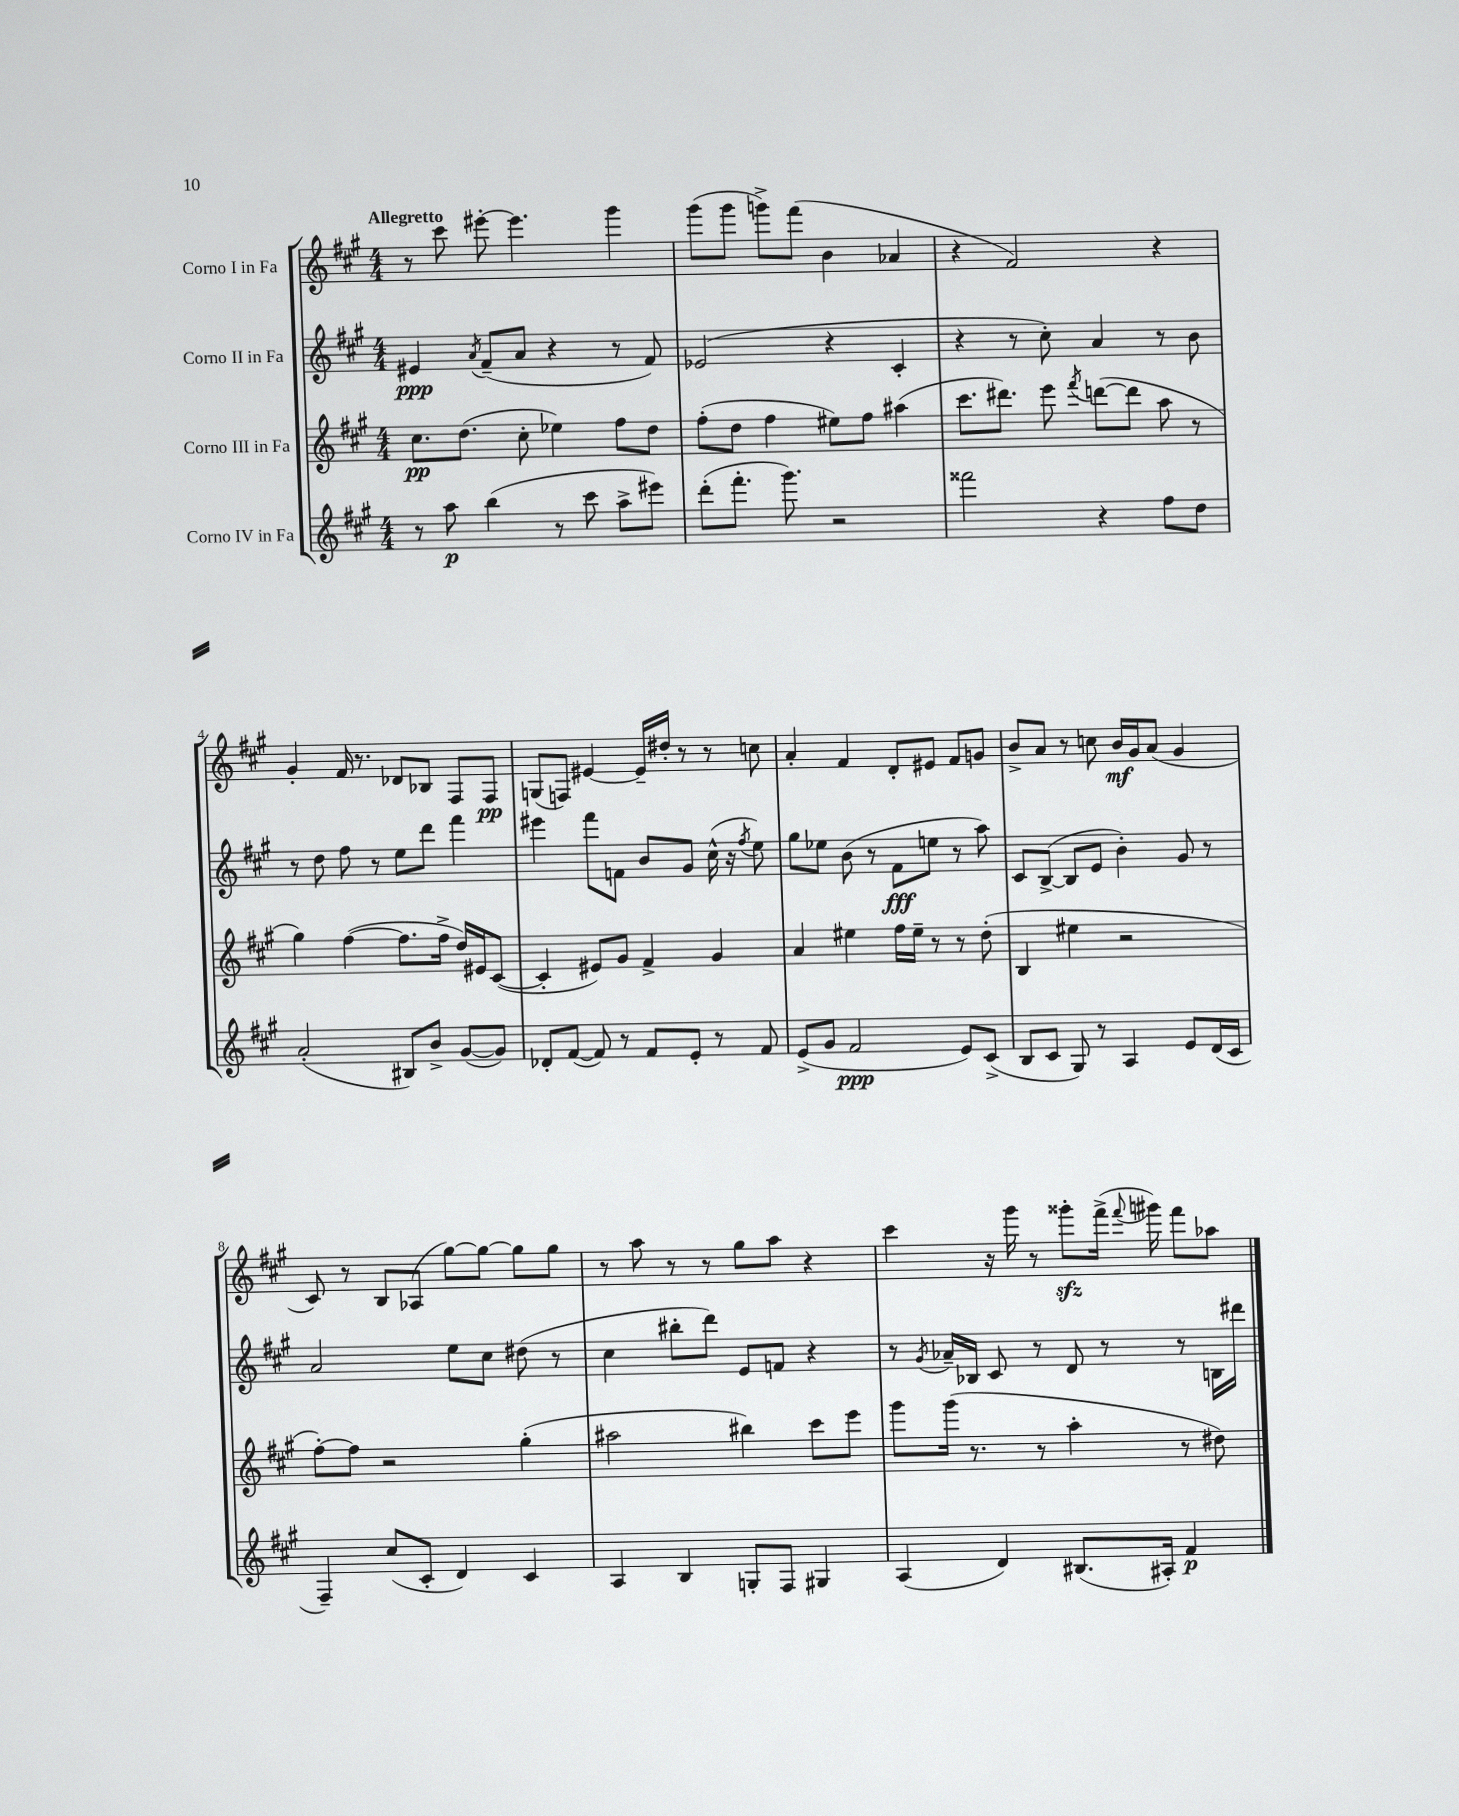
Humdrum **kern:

**kern	**dynam	**kern	**dynam	**kern	**dynam	**kern	**dynam
*part4	*part4	*part3	*part3	*part2	*part2	*part1	*part1
*staff4	*staff4	*staff3	*staff3	*staff2	*staff2	*staff1	*staff1
*I"Corno IV in Fa	*	*I"Corno III in Fa	*	*I"Corno II in Fa	*	*I"Corno I in Fa	*
*clefG2	*	*clefG2	*	*clefG2	*	*clefG2	*
*k[f#c#g#]	*	*k[f#c#g#]	*	*k[f#c#g#]	*	*k[f#c#g#]	*
*M4/4	*	*M4/4	*	*M4/4	*	*M4/4	*
=1	=1	=1	=1	=1	=1	=1	=1
!	!	!	!	!	!	!LO:TX:a:B:t=Allegretto	!
8r	.	8.cc#\L	pp	4e#X/	ppp	8r	.
8aa\	p	.	.	.	.	8ccc#\	.
.	.	(8.dd\J	.	.	.	.	.
.	.	.	.	8qa/	.	.	.
(4bb\	.	.	.	(8f#~/L	.	[8eee#X'\	.
.	.	8cc#'\	.	8a/J	.	4.eee#\]	.
8r	.	4ee-X\)	.	4r	.	.	.
8ccc#\	.	.	.	.	.	.	.
8aa^\L	.	8ff#\L	.	8r	.	4ggg#\	.
8eee#X\J)	.	8dd\J	.	8f#/)	.	.	.
=2	=2	=2	=2	=2	=2	=2	=2
(8ddd'\L	.	(8ff#'\L	.	(2e-X/	.	(8ggg#\L	.
8.fff#'\J	.	8dd\J	.	.	.	8ggg#\J	.
.	.	4ff#\	.	.	.	8gggn^\L)	.
8.ggg#\)	.	.	.	.	.	.	.
.	.	.	.	.	.	(8fff#\J	.
2r	.	8ee#X\L)	.	4r	.	4b\	.
.	.	8ff#\J	.	.	.	.	.
.	.	(4aa#X\	.	4c#'/	.	4a-X/	.
=3	=3	=3	=3	=3	=3	=3	=3
2fff##X\	.	8.ccc#\L	.	4r	.	4r	.
.	.	8.ddd#X\J)	.	.	.	.	.
.	.	.	.	8r	.	2f#/)	.
.	.	8eee\	.	8cc#'\)	.	.	.
.	.	8qfff#/	.	.	.	.	.
4r	.	([8dddn\L	.	4a/	.	.	.
.	.	8ddd\J]	.	.	.	.	.
8ff#\L	.	8aa\	.	8r	.	4r	.
8dd\J	.	8r	.	8b\	.	.	.
!!LO:LB:g=z
=4	=4	=4	=4	=4	=4	=4	=4
(2a'/	.	4gg#\)	.	8r	.	4g#'/	.
.	.	.	.	8dd\	.	.	.
.	.	([4ff#\	.	8ff#\	.	16f#/	.
.	.	.	.	.	.	8.r	.
.	.	.	.	8r	.	.	.
8B#X/L)	.	8.ff#\L]	.	8ee\L	.	8d-X/L	.
8b^/J	.	.	.	8ddd\J	.	8B-X/J	.
.	.	16ff#^\Jk	.	.	.	.	.
([8g#/L	.	16dd/LL)	.	4fff#\	.	8F#/L	.
.	.	16e#X/J	.	.	.	.	.
8g#/J])	.	([8c#/J	.	.	.	8F#/J	pp
=5	=5	=5	=5	=5	=5	=5	=5
8d-X'/L	.	4c#'/]	.	4eee#X\	.	(8Gn/L	.
([8f#/J	.	.	.	.	.	8Fn/J)	.
8f#/])	.	8e#X/L)	.	8fff#\L	.	[4e#X/	.
8r	.	8g#/J	.	8fn\J	.	.	.
8f#/L	.	4f#^/	.	8b/L	.	16e#~/LL]	.
.	.	.	.	.	.	16dd#X'/JJ	.
8e'/J	.	.	.	8g#/J	.	8r	.
8r	.	4g#/	.	(16cc#^^\	.	8r	.
.	.	.	.	16r	.	.	.
.	.	.	.	8qff#/	.	.	.
8f#/	.	.	.	8ee\)	.	8ccn\	.
=6	=6	=6	=6	=6	=6	=6	=6
(8e^/L	.	4a/	.	8gg#\L	.	4a'/	.
8g#/J	.	.	.	8ee-X\J	.	.	.
2f#/	ppp	4ee#X\	.	(8b\	.	4f#/	.
.	.	.	.	8r	.	.	.
.	.	16ff#\LL	.	8f#\L	fff	8d'/L	.
.	.	16ee#~\JJ	.	.	.	.	.
.	.	8r	.	8een\J	.	8e#X/J	.
8e/L)	.	8r	.	8r	.	8f#/L	.
(8c#^/J	.	(8dd'\	.	8aa\)	.	8gn/J	.
=7	=7	=7	=7	=7	=7	=7	=7
8B/L	.	4B/	.	8c#/L	.	8b^/L	.
8c#/J	.	.	.	([8B^/J	.	8a/J	.
8G#/)	.	4ee#X\	.	8B/L]	.	8r	.
8r	.	.	.	8e/J	.	8ccn\	.
4A/	.	2r	.	4b'\)	.	16b/LL	mf
.	.	.	.	.	.	16g#/J	.
.	.	.	.	.	.	(8a/J	.
8e/L	.	.	.	8g#/	.	4g#/	.
(16d/L	.	.	.	8r	.	.	.
16c#/JJ	.	.	.	.	.	.	.
!!LO:LB:g=z
=8	=8	=8	=8	=8	=8	=8	=8
4F#~/)	.	[8ff#'\L)	.	2a/	.	8c#/)	.
.	.	8ff#\J]	.	.	.	8r	.
(8cc#/L	.	2r	.	.	.	8B/L	.
8c#'/J	.	.	.	.	.	(8A-X/J	.
4d/)	.	.	.	8ee\L	.	[8gg#\L)	.
.	.	.	.	8cc#\J	.	8gg#\J_	.
4c#/	.	(4gg#'\	.	(8dd#X\	.	8gg#\L]	.
.	.	.	.	8r	.	8gg#\J	.
=9	=9	=9	=9	=9	=9	=9	=9
4A/	.	2aa#X\	.	4cc#\	.	8r	.
.	.	.	.	.	.	8aa\	.
4B/	.	.	.	8bb#X'\L	.	8r	.
.	.	.	.	8ddd\J)	.	8r	.
8Gn'/L	.	4bb#X\)	.	8e/L	.	8gg#\L	.
8F#/J	.	.	.	8fn/J	.	8aa\J	.
4G#X/	.	8ccc#\L	.	4r	.	4r	.
.	.	8eee\J	.	.	.	.	.
=10	=10	=10	=10	=10	=10	=10	=10
(4A/	.	8ggg#\L	.	8r	.	4ccc#\	.
.	.	.	.	8qg#/	.	.	.
.	.	(16ggg#\Jk	.	16a-X~/LL	.	.	.
.	.	8.r	.	16B-X/JJ	.	.	.
4d/)	.	.	.	8c#/	.	16r	.
.	.	.	.	.	.	16ggg#\	.
.	.	8r	.	8r	.	8r	.
(8.B#X/L	.	4aa'\	.	8d/	.	8ggg##Xzz'\L	.
.	.	.	.	8r	.	(16fff#^\Jk	.
.	.	.	.	.	.	8qqfff#/	.
16A#X'/Jk)	.	.	.	.	.	16ggg#X\)	.
4f#/	p	8r	.	8r	.	8fff#\L	.
.	.	8dd#X\)	.	16Bn\LL	.	8aa-X\J	.
.	.	.	.	16ddd#X\JJ	.	.	.
==	==	==	==	==	==	==	==
*-	*-	*-	*-	*-	*-	*-	*-
